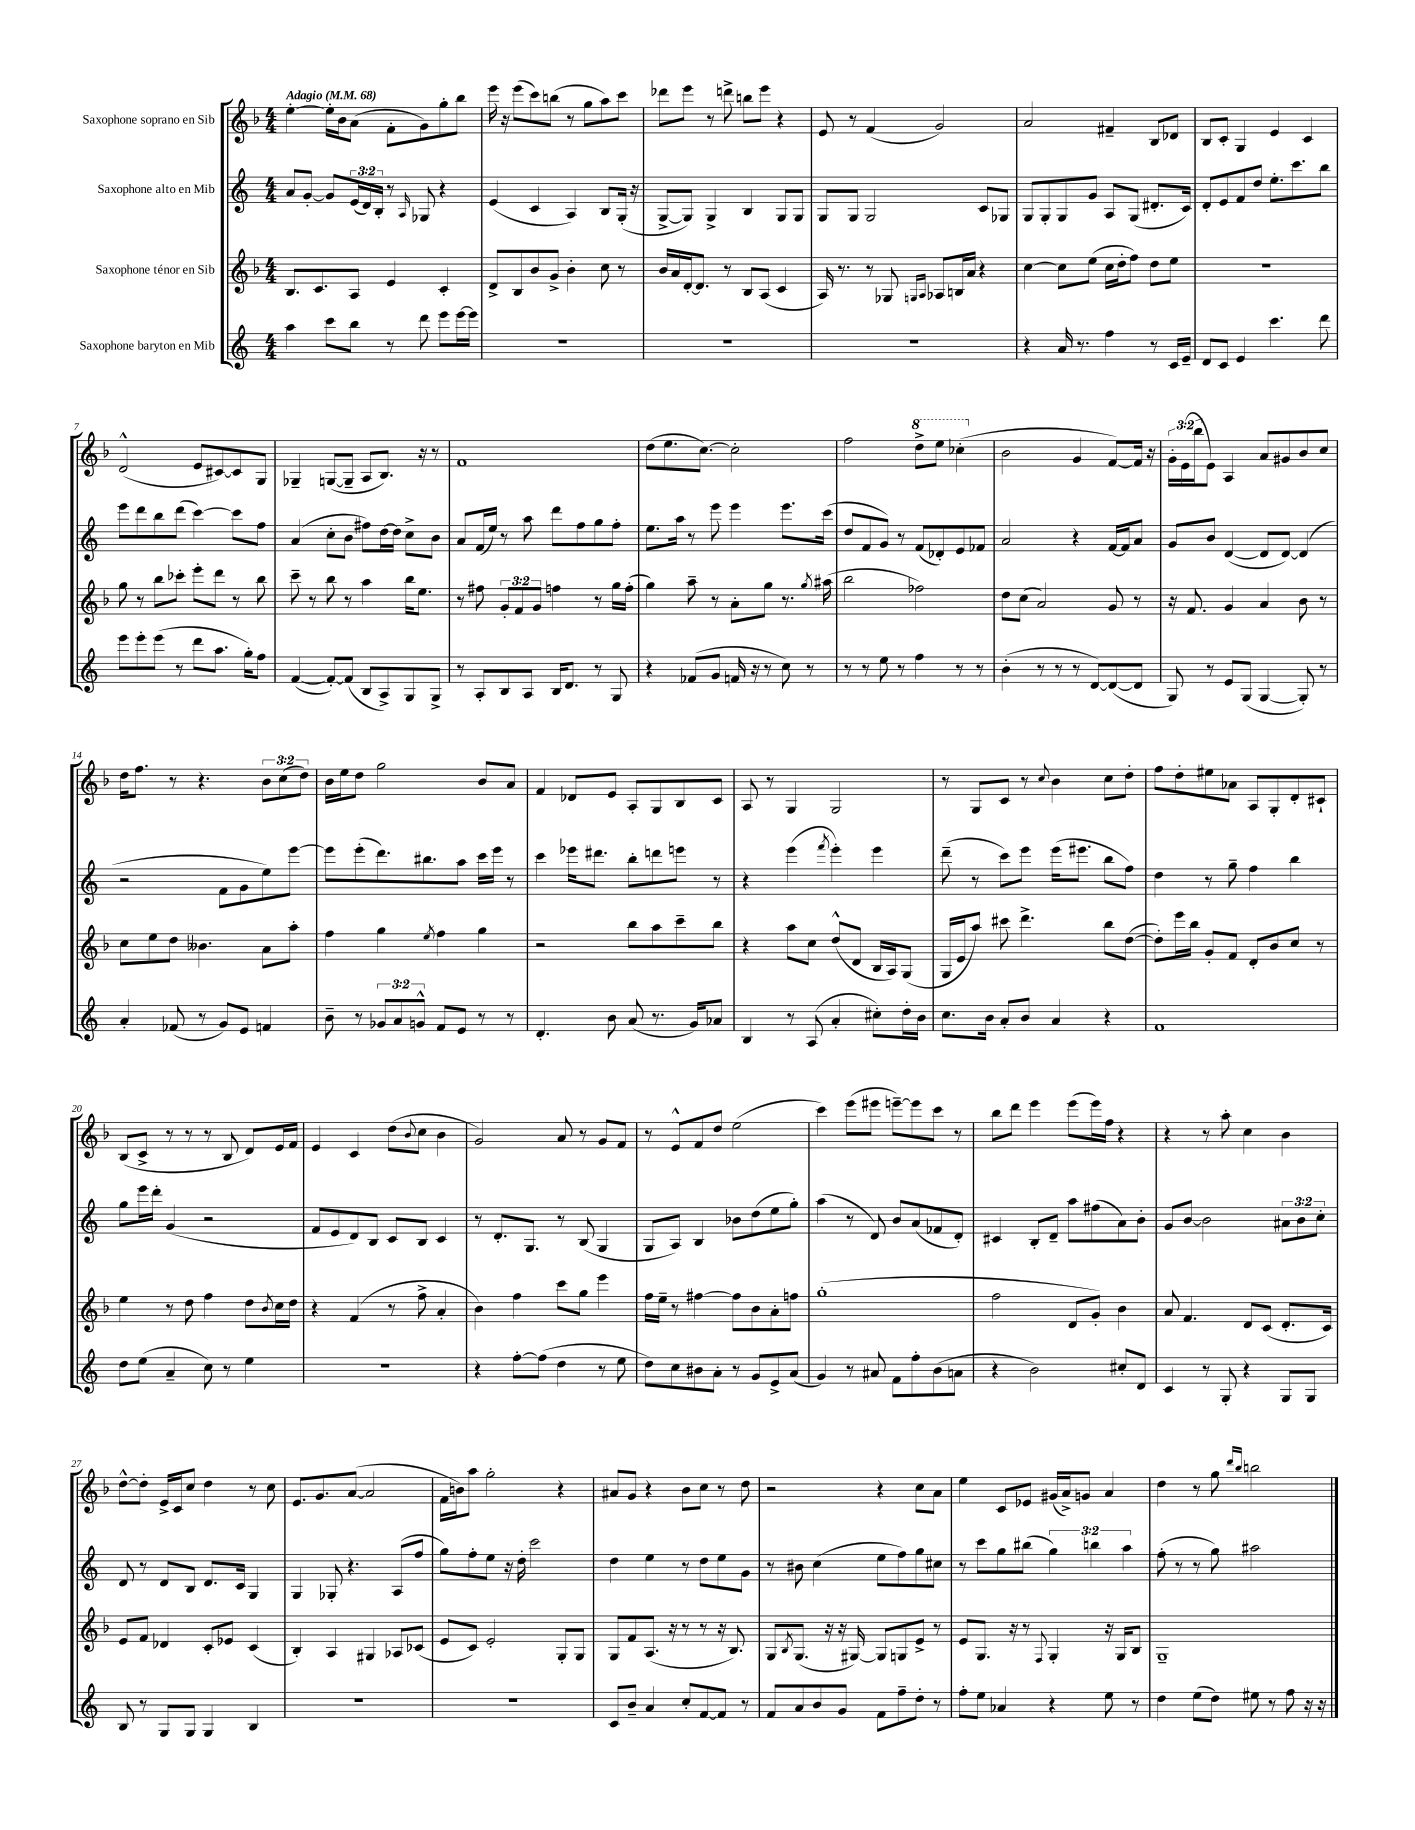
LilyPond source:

<<
\new StaffGroup <<
\new Staff = "s0" \with { instrumentName = "Saxophone soprano en Sib" } {
    \clef treble \key f \major \numericTimeSignature \time 4/4 \override Staff.TupletNumber.text = #tuplet-number::calc-fraction-text \tempo "Adagio" 4 = 68
    e''4~-. e''16-. bes'16 a'8( f'8-. g'8) g''8-. bes''8 |
    e'''16 r16 e'''8( c'''8) b''8( r8 g''8 a''8) c'''8 |
    des'''8 e'''8 r8 d'''8-> b''8 e'''8 r4 |
    e'8 r8 f'4( g'2) |
    a'2 fis'4-- bes8 des'8 |
    bes8 c'8-. g4 e'4 c'4 |
    d'2-^( e'8 cis'8~) cis'8 g8 |
    ges4-- g8~( g8-- a8 bes8.) r16 r8 |
    f'1 |
    d''8( e''8. c''8.~) c''2-. |
    f''2 \ottava #1 d'''8-> e'''8 ces'''4-.( \ottava #0 |
    bes'2 g'4 f'8~) f'16 r16 |
    \tuplet 3/2 { g'16-. e'16( bes''16 } e'8) a4 a'8 gis'8 bes'8 c''8 |
    d''16 f''8. r8 r4. \tuplet 3/2 { bes'8 c''8( d''8) } |
    bes'16 e''16 d''8 g''2 bes'8 a'8 |
    f'4 des'8 e'8 a8-. g8 bes8 c'8 |
    a8 r8 g4 g2 |
    r8 g8 c'8 r8 \appoggiatura { c''8 } bes'4 c''8 d''8-. |
    f''8 d''8-. eis''8 aes'8 a8 g8-. d'8-. cis'8-! |
    bes8( c'8-> r8 r8 r8 bes8 d'8) e'16 f'16 |
    e'4 c'4 d''8( \appoggiatura { bes'8 } c''8 bes'4 |
    g'2) a'8 r8 g'8 f'8 |
    r8 e'8-^ f'8 d''8 e''2( |
    c'''4) e'''8( eis'''8 e'''8~--) e'''8 c'''8 r8 |
    bes''8 d'''8 e'''4 e'''8( e'''16) f''16 r4 |
    r4 r8 a''8-. c''4 bes'4 |
    d''8~-^ d''8-. e'16-> c'16 c''8 d''4 r8 c''8 |
    e'8. g'8. a'8~( a'2 |
    f'16 b'16) a''8 g''2-. r4 |
    ais'8 g'8 r4 bes'8 c''8 r8 d''8 |
    r2 r4 c''8 a'8 |
    e''4 c'8 ees'8 gis'16( a'16->) g'8 a'4 |
    d''4 r8 g''8 \grace { d'''16 bes''16 } b''2 \bar "|." |
}
\new Staff = "s1" \with { instrumentName = "Saxophone alto en Mib" } {
    \clef treble \key c \major \numericTimeSignature \time 4/4 \override Staff.TupletNumber.text = #tuplet-number::calc-fraction-text
    a'8 g'8~-. g'8 \tuplet 3/2 { e'16( d'16) b16-. } r8 \grace { a16 } ges8 r4 |
    e'4( c'4 a4) b8 g16-.( r16 |
    g8~-> g8) g4-> b4 g8 g8 |
    g8 g8 g2 c'8 ges8 |
    g8 g8-. g8 g'8 a8 g8( dis'8.-. c'16) |
    d'8-. e'8 f'8 d''8 e''8.-. c'''8. b''8 |
    e'''8 d'''8 b''8 d'''8( c'''4~) c'''8 f''8 |
    a'4( c''8-. b'8 fis''8) d''16~ d''16 c''8-> b'8 |
    a'8 f'16( e''16) r8 a''8 d'''8 f''8 g''8 f''8-. |
    e''8. a''16 r8 e'''8 e'''4 e'''8. c'''16( |
    d''8 f'8 g'8) r8 f'8( des'8-.) e'8 fes'8 |
    a'2 r4 f'16~ f'16 a'8 |
    g'8 b'8 d'4~( d'8 d'8~) d'4( |
    r2 f'8 g'8 e''8) e'''8~ |
    e'''8 e'''8-.( d'''8.) bis''8. a''8 c'''16 e'''16 r8 |
    c'''4 ees'''16 dis'''8. b''8-. d'''8 e'''8 r8 |
    r4 e'''4( \acciaccatura { f'''8 } e'''4-.) e'''4 |
    d'''8--( r8 c'''8) e'''8 e'''16( eis'''8. b''8 f''8) |
    d''4 r8 g''8-- f''4 b''4 |
    g''8 e'''16 d'''16-. g'4( r2 |
    f'8 e'8 d'8) b8 c'8 b8 c'4 |
    r8 d'8.-. g8. r8 b8( g4 |
    g8 a8) b4 bes'8 d''8( e''8 g''8-.) |
    a''4( r8 d'8) b'8 a'8( fes'8 d'8-.) |
    cis'4 b8-. d'8-- a''8 fis''8( a'8) b'8-. |
    g'8 b'8~ b'2 \tuplet 3/2 { ais'8 b'8 c''8-. } |
    d'8 r8 d'8 b8 d'8. c'16 g4 |
    g4 ges8-. r4. a8( f''8 |
    g''8) f''8-. e''8 r16 d''16-. c'''2 |
    d''4 e''4 r8 d''8 e''8 g'8 |
    r8 bis'8 c''4( e''8 f''8) g''8 cis''8 |
    r8 c'''8 g''8 bis''8( \tuplet 3/2 { g''4) b''4 a''4 } |
    f''8-.( r8 r8 g''8) ais''2 \bar "|." |
}
\new Staff = "s2" \with { instrumentName = "Saxophone ténor en Sib" } {
    \clef treble \key f \major \numericTimeSignature \time 4/4 \override Staff.TupletNumber.text = #tuplet-number::calc-fraction-text
    bes8. c'8. a8 e'4 c'4-. |
    d'8-> bes8 bes'8 g'8-> bes'4-. c''8 r8 |
    bes'16 a'16 d'16~-. d'8. r8 bes8 a8( c'4 |
    a16) r8. r8 ges8 \grace { g16 a16 } aes8 b16 a'16 r4 |
    c''4~ c''8 e''8( c''16 d''16-. f''8) d''8 e''8 |
    R1 |
    g''8 r8 bes''8 ces'''8-. e'''8-. d'''8 r8 bes''8 |
    c'''8-- r8 bes''8 r8 a''4 bes''16 e''8. |
    r8 fis''8 \tuplet 3/2 { g'8-. f'8 g'8 } f''4 r8 g''16 f''16-.( |
    g''4) a''8-- r8 a'8-. g''8 r8. \acciaccatura { g''8 } ais''16( |
    bes''2 fes''2) |
    d''8 c''8( a'2) g'8 r8 |
    r16 f'8. g'4 a'4 bes'8 r8 |
    c''8 e''8 d''8 beses'4. a'8 a''8-. |
    f''4 g''4 \acciaccatura { e''8 } f''4 g''4 |
    r2 bes''8 a''8 c'''8-- bes''8 |
    r4 a''8 c''8 d''8-^( d'8 bes16 a16) g8( |
    g16 e'16 a''8) cis'''8 d'''4.-> bes''8 d''8~( |
    d''8-.) e'''16 bes''16 g'8-. f'8 d'8-. bes'8 c''8 r8 |
    e''4 r8 d''8 f''4 d''8 \acciaccatura { bes'8 } c''16 d''16 |
    r4 f'4( r8 f''8-> a'4-. |
    bes'4) f''4 c'''8 g''8 e'''4 |
    f''16 e''16-- r8 fis''4~ fis''8 bes'8 a'8-. f''8 |
    g''1-.( |
    f''2 d'8 g'8-.) bes'4 |
    a'8 f'4. d'8 c'8( d'8.-. c'16) |
    e'8 f'8 des'4 c'8-. ees'8 c'4( |
    bes4-.) a4 gis4 aes8 ces'8( |
    e'8 c'8) e'2-. g8-. g8 |
    g8 f'8 a8.( r16 r8 r8 r16 bes8.) |
    g8 \acciaccatura { bes8 } g8.( r16 r16 gis16~) gis8 g8 e'8-> r8 |
    e'8 g8. r16 r8 \appoggiatura { f8 } g4-. r16 g16 bes8 |
    g1-- \bar "|." |
}
\new Staff = "s3" \with { instrumentName = "Saxophone baryton en Mib" } {
    \clef treble \key c \major \numericTimeSignature \time 4/4 \override Staff.TupletNumber.text = #tuplet-number::calc-fraction-text
    a''4 c'''8 b''8 r8 d'''8 e'''8 e'''16~ e'''16 |
    R1 |
    R1 |
    R1 |
    r4 a'16 r8. f''4 r8 c'16 e'16-- |
    d'8 c'8 e'4 c'''4. d'''8 |
    e'''8 e'''8-. e'''8( r8 d'''8 a''8. g''16-.) f''8 |
    f'4~( f'8~-.) f'8( b8 a8->) g8 g8-> |
    r8 a8-. b8 a8 b16 d'8. r8 g8 |
    r4 fes'8( g'8 f'16 r16 r8 c''8) r8 |
    r8 r8 e''8 r8 f''4 r8 r8 |
    b'4-.( r8 r8 r8 d'8~) d'8~( d'8 |
    g8) r8 e'8 g8( g4~ g8-.) r8 |
    a'4-. fes'8( r8 g'8) e'8 f'4 |
    b'8-- r8 \tuplet 3/2 { ges'8 a'8 g'8-^ } f'8 e'8 r8 r8 |
    d'4.-. b'8 a'8( r8. g'16) aes'8 |
    b4 r8 a8( a'4-. cis''8-.) d''16-. b'16 |
    c''8. b'16 a'8-. b'8 a'4 r4 |
    f'1 |
    d''8 e''8( a'4-- c''8) r8 e''4 |
    R1 |
    r4 f''8~-. f''8( d''4 r8 e''8 |
    d''8) c''8 bis'8 a'8-. r8 g'8 e'8-> a'8( |
    g'4) r8 ais'8 f'8 f''8-. b'8( a'8 |
    r4 b'2) cis''8-. d'8 |
    c'4 r8 g8-. r4 g8 g8 |
    b8 r8 g8 g8 g4 b4 |
    r1 |
    R1 |
    c'8 b'8-- a'4 c''8-. f'8~ f'8 r8 |
    f'8 a'8 b'8 g'8 f'8 f''8-- d''8-. r8 |
    f''8-. e''8 aes'4 r4 e''8 r8 |
    d''4 e''8( d''8) eis''8 r8 f''8 r16 r16 \bar "|." |
}
>>
>>
